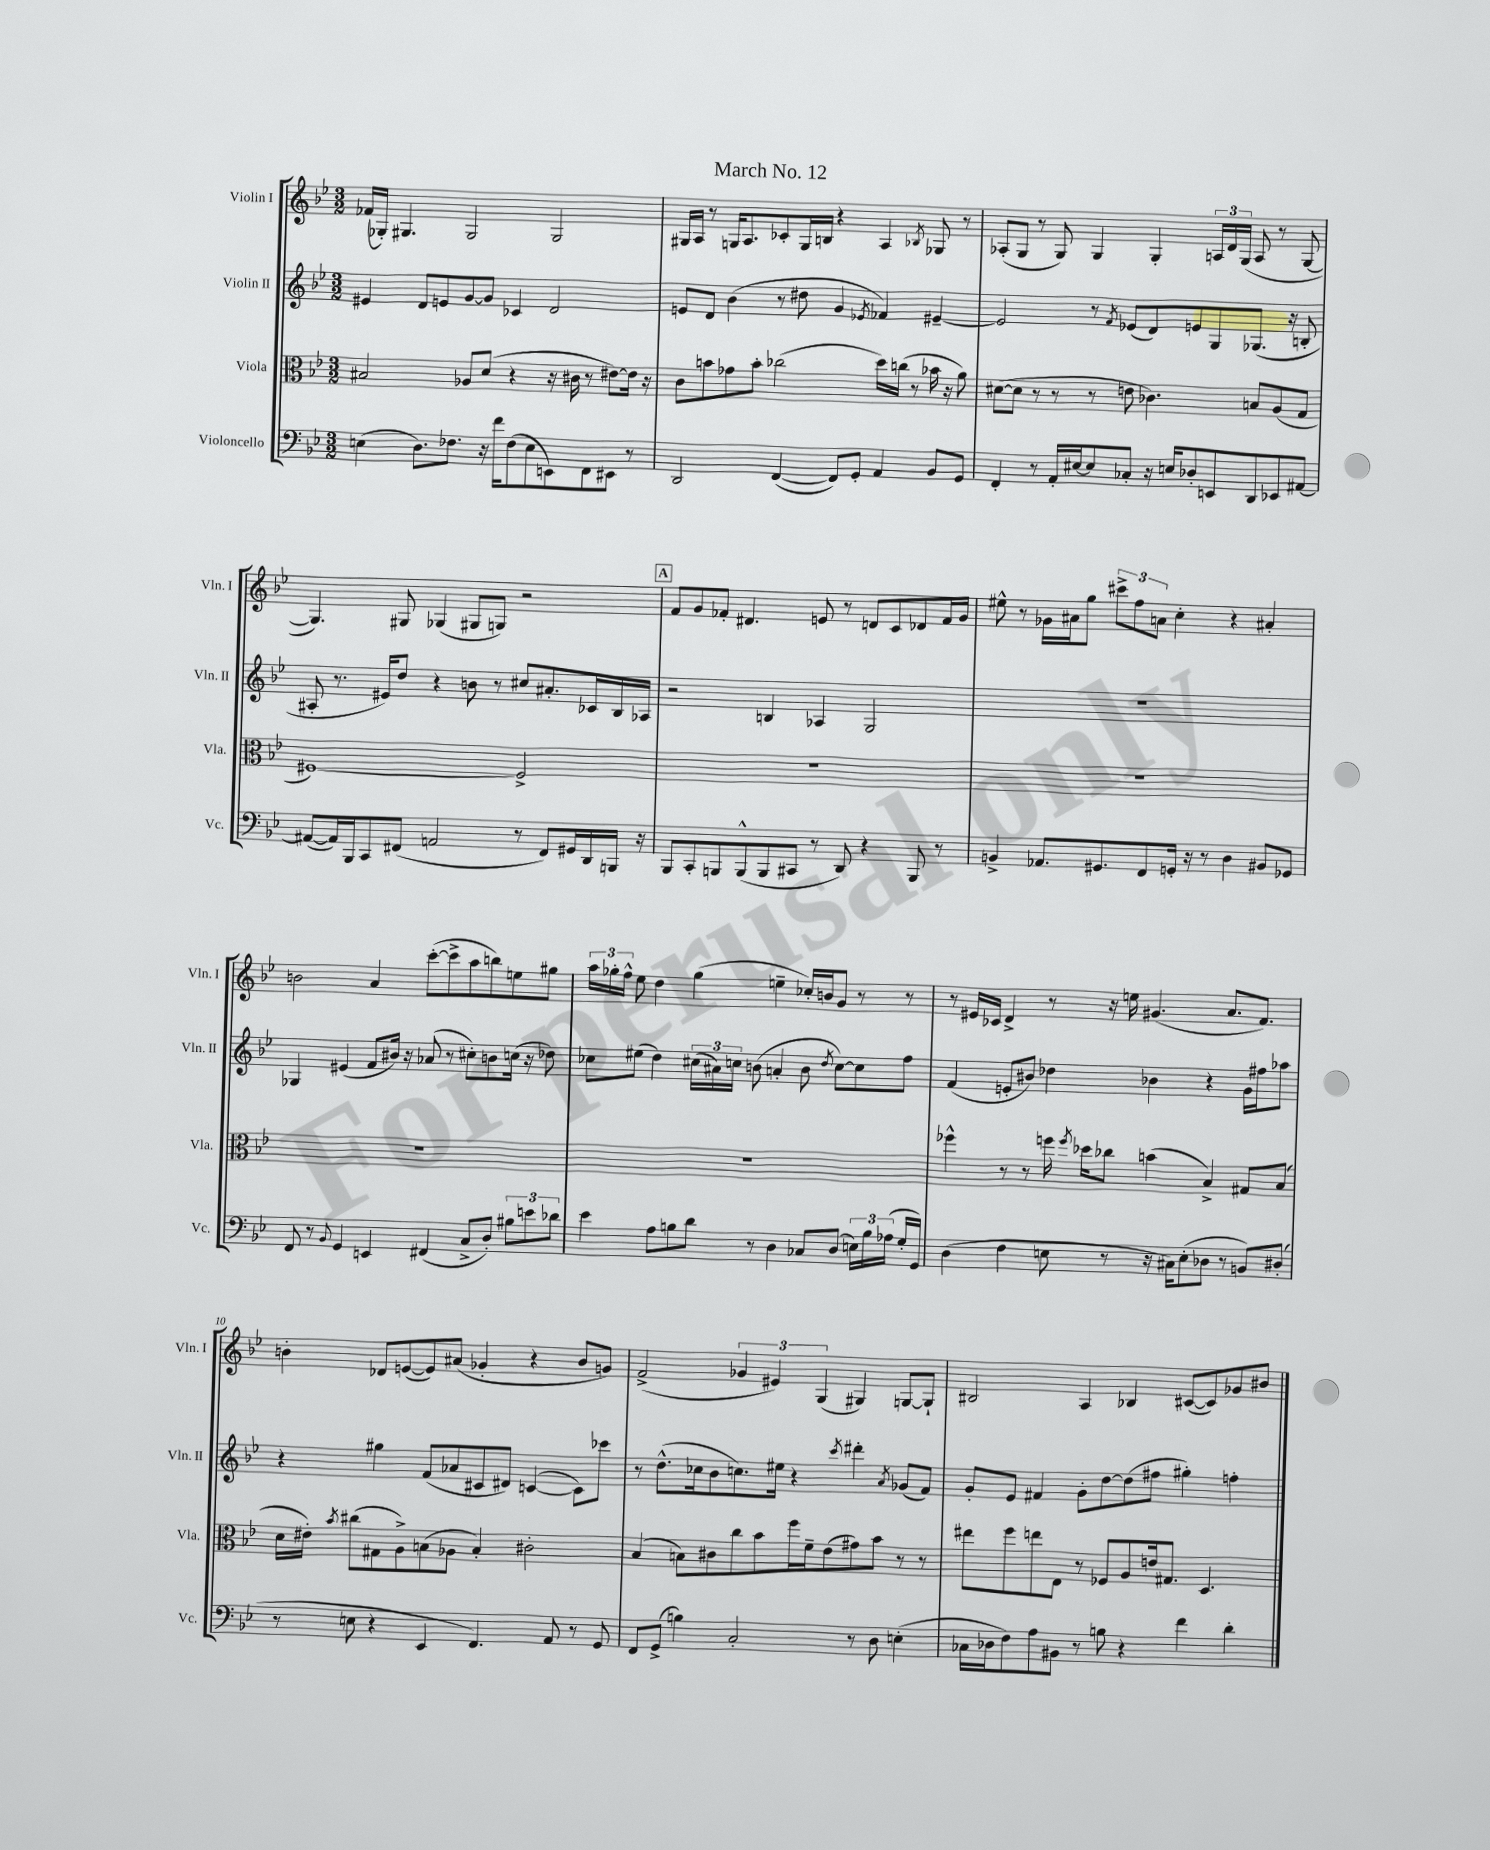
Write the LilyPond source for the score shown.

\header { title = "March No. 12" }
<<
\new StaffGroup <<
\new Staff = "s0" \with { instrumentName = "Violin I" shortInstrumentName = "Vln. I" } {
    \clef treble \key bes \major \numericTimeSignature \time 3/2
    \autoBeamOff fes'16[( ges16]-.) gis4. gis2 gis2 |
    gis16[ a16] r8 g16[ a8. ces'8-. g16 b16] r4 a4 \acciaccatura { bes8 } ges8 r8 |
    aes8[-.( g8] r8 g8) g4 g4-. \tuplet 3/2 { a16[ d'16 g16]( } a8 r8 g8~ |
    g4.) gis8 ges4( gis8[ g8]) r2 |
    \mark \markup { \box "A" } f'8[ g'8 fes'8]-. dis'4. e'8 r8 d'8[ c'8 des'8 fes'16 g'16] |
    eis''8-^ r8 ges'16[ ais'16 g''8] \tuplet 3/2 { cis'''8[-> f''8 a'8] } c''4-. r4 ais'4-. |
    b'2 a'4 c'''8[~-.( c'''8-> a''8 b''8) e''8 gis''8] |
    \tuplet 3/2 { a''16[ ges''16-. f''16]-^ } ees''8 d''4 ges''4( e''4-- ces''16[-.) b'16 g'8] r8 r8 |
    r8 eis'16[ ces'16] d'4-> r8 r16 e''16 gis'4.( a'8.[ f'8.]) |
    b'4-. des'8[ e'8~( e'8) ais'8]( ges'4-. r4 b'8[ g'8]) |
    f'2->( \tuplet 3/2 { ges'4 eis'4) g4( } gis4) g8[~ g8]-! |
    bis2 a4 bes4 cis'8[~( cis'8) ges'8 bis'8] \bar "|." |
}
\new Staff = "s1" \with { instrumentName = "Violin II" shortInstrumentName = "Vln. II" } {
    \clef treble \key bes \major \numericTimeSignature \time 3/2
    \autoBeamOff eis'4 d'8[ e'8 g'8~ g'8] ces'4 d'2 |
    e'8[ d'8] bes'4( r8 dis''8 g'4 \acciaccatura { ees'8 } fes'4) eis'4~-- |
    eis'2 r8 \acciaccatura { f'8 } ees'8[( d'8) e'8 g8 ges8.]( r16 b8-. |
    ais8-. r8. eis'16[) d''8] r4 b'8 r8 cis''8[ ais'8.-. ces'16 bes16 aes16] |
    \mark \markup { \box "A" } r2 b4 aes4 g2 |
    R1. |
    ges4 eis'4( f'8[ bis'16]) r16 aes'8( r8 cis''8[-.) b'8 c''16]( r16 des''8) |
    ces''8[ eis''8]( d''4) \tuplet 3/2 { cis''16[( ais'16) c''16] } b'8( a'4-. b'8 \acciaccatura { d''8 } c''8[~) c''8 f''8] |
    f'4( e'8[-. bis'8]) des''4 bes'4 r4 g'16[ fis''16 aes''8] |
    r4 gis''4 f'8[( aes'8 cis'8 dis'8]) c'4~( c'8[) ces'''8] |
    r8 d''8.[-^( ces''16 bes'8 c''8.) eis''16] r4 \acciaccatura { c'''8 } dis'''4-. \acciaccatura { a'8 } ges'8[( f'8]) |
    g'8[-. ees'8] fis'4 g'8[-. d''8~ d''8( fis''8] gis''4-.) f''4-. \bar "|." |
}
\new Staff = "s2" \with { instrumentName = "Viola" shortInstrumentName = "Vla." } {
    \clef alto \key bes \major \numericTimeSignature \time 3/2
    \autoBeamOff bis2 aes8[ d'8]( r4 r16 cis'16 r8 eis'8[~) eis'16] r16 |
    c'8[ b'8 ges'8 b'8]-. ces''2( d''16[) c''16]( r8 bes'16 r16 a'8) |
    dis'8[~( dis'8] r8 r8 r8 e'8 ces'4.) b8[ a8( g8] |
    fis1~) fis2-> |
    \mark \markup { \box "A" } R1. |
    R1. |
    R1. |
    R1. |
    fes''4-^ r8 r8 f''16 \acciaccatura { f''8 } des''16[ ces''8] b'4( bes4->) gis8[ bes8]( |
    d'16[ eis'16]-.) \acciaccatura { bes'8 } cis''8[( gis8 a8->) b8( aes8] b4-.) cis'2-. |
    bes4( b8[) cis'8 c''8 bes'8 f''16 f'16-- ees'8( gis'8) bes'8] r8 r8 |
    eis''8[ f''8 e''8 ees8] r8 fes8[ a8 e'16 gis8.] d4. \bar "|." |
}
\new Staff = "s3" \with { instrumentName = "Violoncello" shortInstrumentName = "Vc." } {
    \clef bass \key bes \major \numericTimeSignature \time 3/2
    \autoBeamOff e4( d8.[) fes8.] r16 f'16[ fes8( e8 e,8) f,8 eis,8] r8 |
    d,2 f,4~( f,8[) g,8]-. a,4 bes,8[ g,8] |
    f,4-. r8 a,16[-. eis16~ eis8 ces8]-. r16 e16[ des8-. e,8 d,8 ees,8 ais,8]~ |
    ais,8[~( ais,16) bes,,16 c,8 fis,8]( a,2 r8 fis,8[) gis,16 d,16 b,,16] r16 |
    \mark \markup { \box "A" } bes,,8[ c,8-. b,,8 b,,8-^( b,,8 cis,8] r8 d,8) r4 b,,8 r8 |
    b,4-> aes,8.[ gis,8. f,8 g,16]-. r16 r8 d4 bis,8[ ges,8] |
    f,8 r8 \appoggiatura { bes,8 } g,4 e,4 fis,4( c8[-> d8]-.) \tuplet 3/2 { bis8[ e'8 des'8] } |
    ees'4 a8[ b8 d'8] r8 d4 ces8[ d8]( \tuplet 3/2 { e16[) b16 aes16]( } g16[-. g,16]) |
    d4( f4 e8 r8 r16 cis16[) e8-.( des8] r8 b,8[) dis8]-.( |
    r8 e8 r4 ees,4 f,4.) a,8 r8 g,8 |
    f,8[ g,8]->( b4) c2-. r8 d8 e4-.( |
    ces16[ des16 f8) a8 bis,8] r8 b8 r4 f'4 d'4-. \bar "|." |
}
>>
>>
\layout { \context { \Score \override BarNumber.break-visibility = ##(#f #t #t) barNumberVisibility = #(every-nth-bar-number-visible 5) } }
